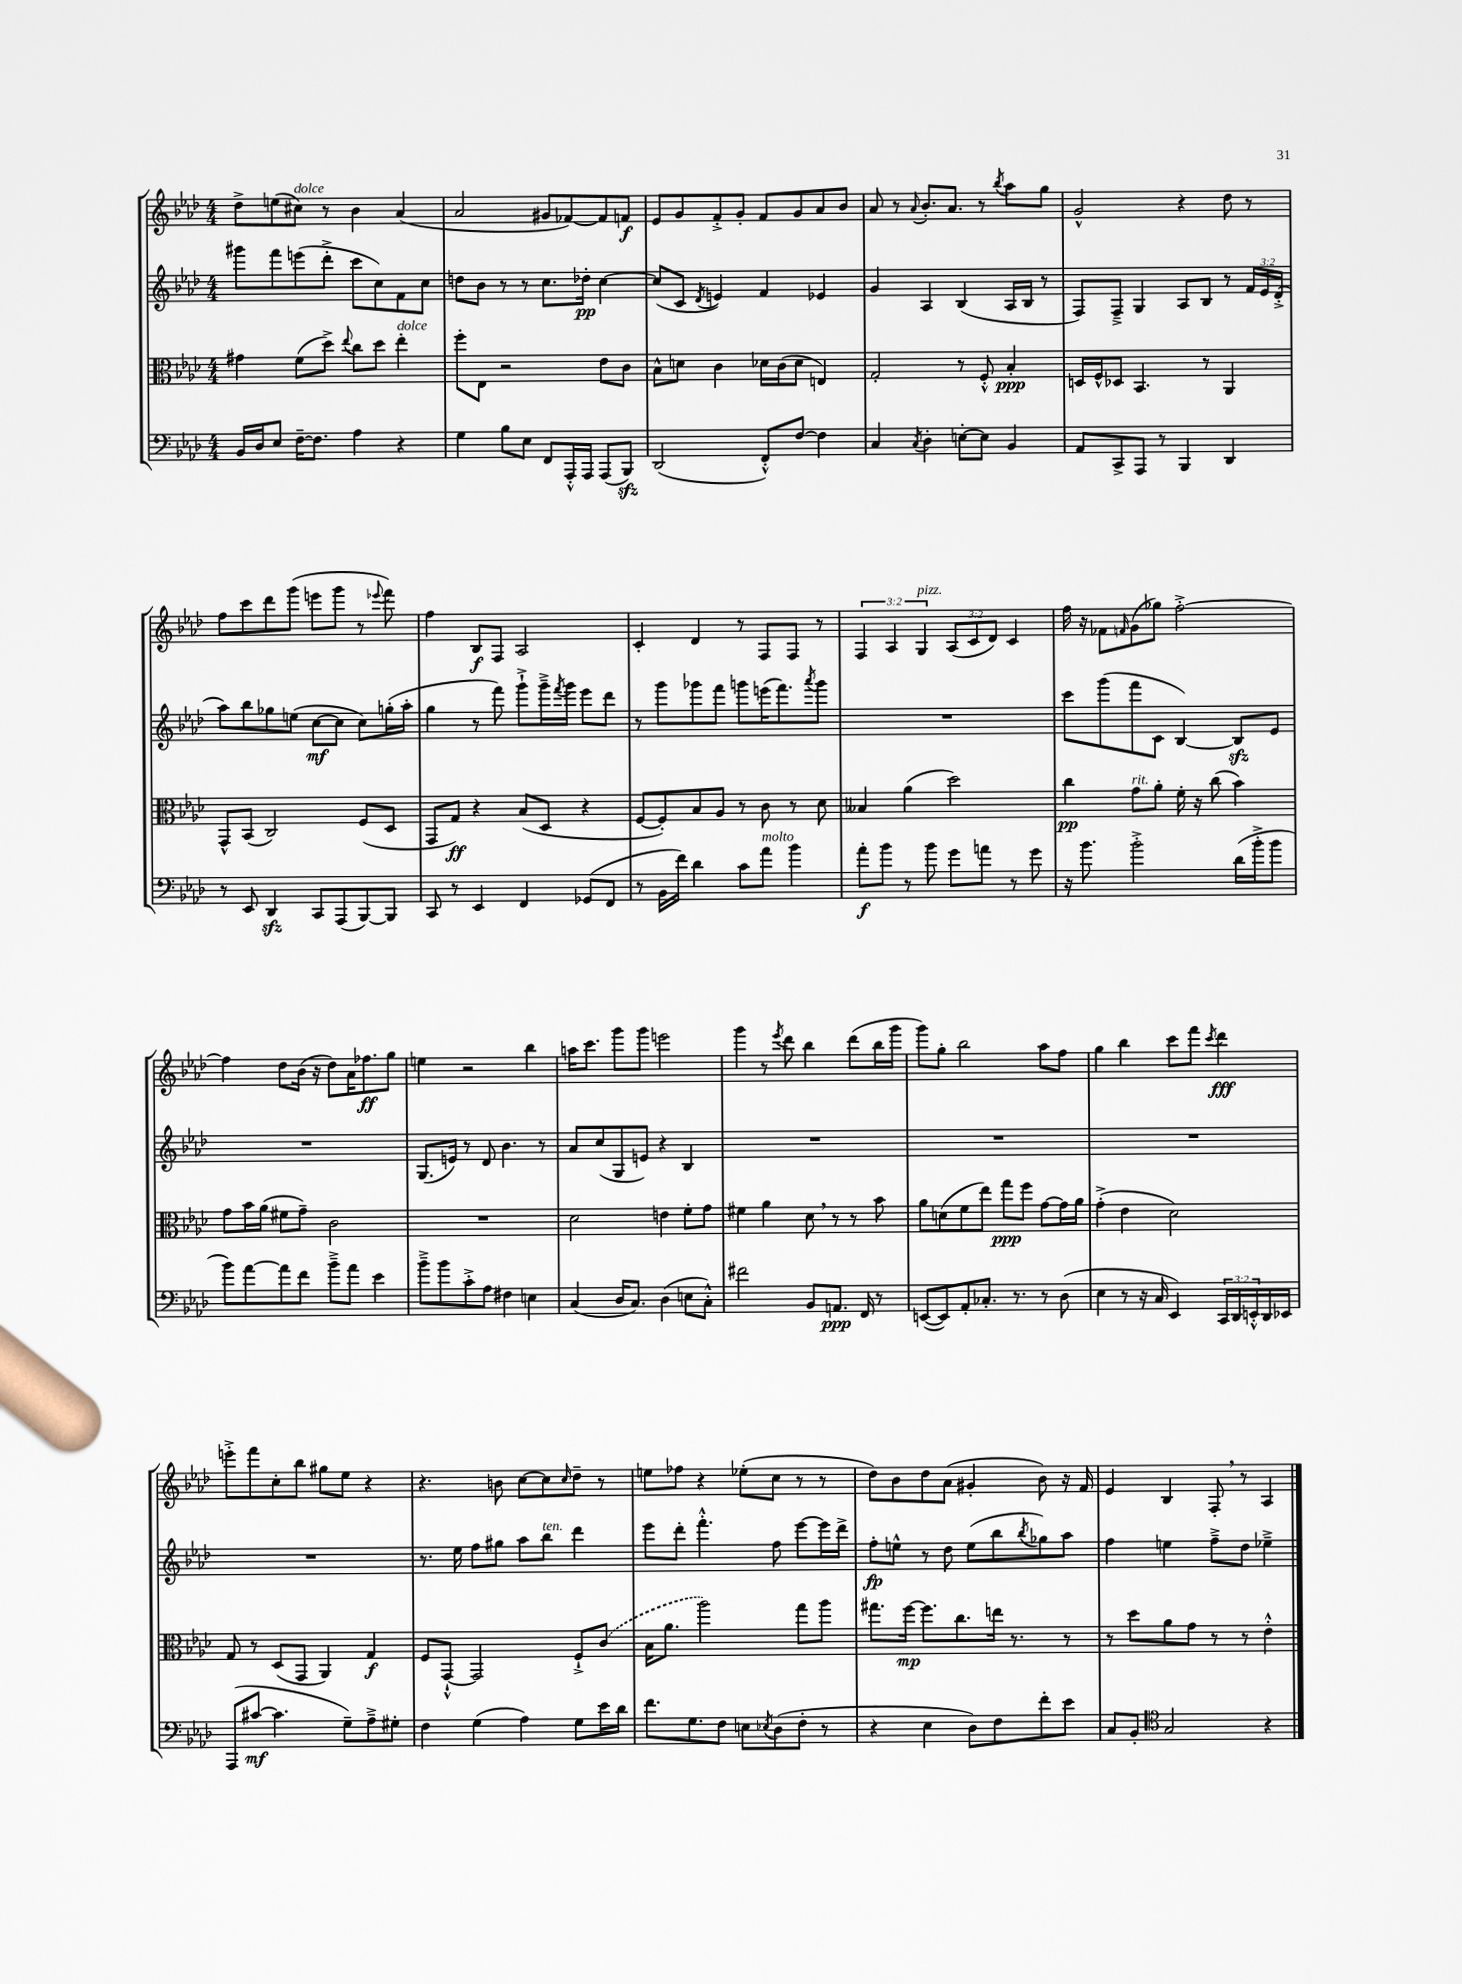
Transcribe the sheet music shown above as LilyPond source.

<<
\new StaffGroup <<
\new Staff = "s0" {
    \clef treble \key aes \major \numericTimeSignature \time 4/4 \override Staff.TupletNumber.text = #tuplet-number::calc-fraction-text
    des''8-> e''8( cis''8^\markup { \italic "dolce" }) r8 bes'4 aes'4( |
    aes'2 gis'8 fes'8~) fes'8 f'8\f |
    ees'8 g'8 f'8-.-> g'8-. f'8 g'8 aes'8 bes'8 |
    aes'8 r8 \appoggiatura { aes'8 } bes'8.-. aes'8. r8 \acciaccatura { bes''8 } aes''8 g''8 |
    g'2-^ r4 des''8 r8 |
    f''8 c'''8 des'''8 g'''8( e'''8 g'''8 r8 \appoggiatura { ees'''8 } f'''8) |
    f''4 bes8\f f8 aes2 |
    c'4-. des'4 r8 f8 f8 r8 |
    \tuplet 3/2 { f4 aes4 g4^\markup { \italic "pizz." } } \tuplet 3/2 { aes8( c'8 des'8) } c'4 |
    f''16 r16 fes'8 \grace { f'16 } g'8( ges''8) f''2~-.-> |
    f''4 des''8 bes'16( r16 des''8) aes'16 fes''8.\ff g''8 |
    e''4 r2 bes''4 |
    a''16 c'''8. g'''8 g'''8 e'''2 |
    g'''4 r8 \acciaccatura { ees'''8 } des'''8 bes''4 des'''8( bes''16 g'''16 |
    g'''8) g''8-. bes''2 aes''8 f''8 |
    g''4 bes''4 c'''8 f'''8 \acciaccatura { c'''8 } des'''4\fff |
    e'''8-.-> f'''8 c''8-. bes''8 gis''8 ees''8 r4 |
    r4. b'8 c''8~ c''8 \grace { c''16 } des''8-- r8 |
    e''8 fes''8 r4 ees''8-.( c''8 r8 r8 |
    des''8) bes'8 des''8 aes'8( gis'4-. bes'8) r16 f'16 |
    ees'4 bes4 f8-. \breathe r8 aes4 \bar "|." |
}
\new Staff = "s1" {
    \clef treble \key aes \major \numericTimeSignature \time 4/4 \override Staff.TupletNumber.text = #tuplet-number::calc-fraction-text
    gis'''8 f'''8 e'''8( des'''8-.-> c'''8 c''8) f'8 c''8 |
    d''8 bes'8 r8 r8 c''8. des''16-.\pp c''4~ |
    c''8( c'8 \acciaccatura { des'8 } e'4) f'4 ees'4 |
    g'4 aes4 bes4( aes16 bes16 r8 |
    f8) f8---> g4 aes8 bes8 r8 \tuplet 3/2 { f'16 ees'16 des'16-.->( } |
    aes''8) bes''8 ges''8 e''8( c''8~\mf c''8 c''8) g''16-.( aes''16-. |
    g''4 r8 f'''8) g'''8-!-> g'''16---> \acciaccatura { f'''8 } g'''16 ees'''8 des'''8 |
    r8 g'''8 ges'''8 f'''8 g'''8 e'''16( f'''8.) \acciaccatura { aes'''8 } g'''8 |
    R1 |
    c'''8 g'''8( f'''8 c'8 bes4~) bes8\sfz ees'8 |
    R1 |
    g8.( e'16) r8 des'8 bes'4. r8 |
    aes'8 c''8( g8 e'8) r4 bes4 |
    R1 |
    R1 |
    R1 |
    R1 |
    r8. ees''16 f''8 gis''8 aes''8 bes''8^\markup { \italic "ten." } des'''4 |
    ees'''8 des'''8-. f'''4.-.-^ f''8 ees'''8~ ees'''16 des'''16-> |
    f''8-.\fp e''8-^ r8 des''8 e''8( bes''8 \acciaccatura { bes''8 } ges''8) aes''8 |
    f''4 e''4 f''8---> des''8 ees''4---> \bar "|." |
}
\new Staff = "s2" {
    \clef alto \key aes \major \numericTimeSignature \time 4/4
    gis'4 f'8( des''8->) \appoggiatura { ees''8 } c''8 des''8 ees''4-.^\markup { \italic "dolce" } |
    f''8-. ees8 r2 ees'8 c'8 |
    bes8-^ d'8 c'4 des'16 c'16( des'8 e4) |
    g2-. r8 f8-.-^ bes4-.\ppp |
    d16 f16-^ des8 bes,4. r8 aes,4 |
    g,8-^ bes,8( c2) f8( des8 |
    g,8 g8\ff) r4 bes8( des8 r4 |
    f8~ f8-.) bes8 aes8 r8 c'8 r8 des'8 |
    beses4 aes'4( des''2) |
    c''4\pp g'8^\markup { \italic "rit." } aes'8-. f'16-. r16 c''8( bes'4) |
    g'8 bes'16 aes'16( fis'8 g'8--) c'2 |
    R1 |
    des'2 e'4 f'8-. g'8 |
    fis'4 aes'4 des'8 \breathe r8 r8 bes'8 |
    aes'8 d'8( f'8 ees''8) g''8\ppp f''8 g'8~ g'16 aes'16 |
    g'4-.->( ees'4 des'2) |
    g8 r8 des8( g,8 aes,4) g4\f |
    f8 g,8~-!-^ g,2 f8-!-> \once \slurDashed c'8( |
    bes16 aes'8. aes''2) g''8 aes''8 |
    gis''8. f''16~\mp f''8. c''8. e''16 r8. r8 |
    r8 des''8 aes'8 g'8 r8 r8 ees'4-.-^ \bar "|." |
}
\new Staff = "s3" {
    \clef bass \key aes \major \numericTimeSignature \time 4/4 \override Staff.TupletNumber.text = #tuplet-number::calc-fraction-text
    bes,16 des16 ees8 f16~-- f8. aes4 r4 |
    g4 bes8 ees8 f,8 aes,,16-.-^ aes,,16 aes,,8( bes,,8\sfz) |
    des,2( f,8-.-^) f8~ f4 |
    c4 \acciaccatura { c8 } des4-. e8~-. e8 bes,4 |
    aes,8 c,8-> aes,,8 r8 bes,,4 des,4 |
    r8 ees,8 des,4\sfz c,8 aes,,8( bes,,8~) bes,,8 |
    c,8 r8 ees,4 f,4 ges,8( f,8 |
    r8 bes,16 f'16) des'4 c'8 aes'8^\markup { \italic "molto" } bes'4 |
    aes'8-.\f bes'8 r8 bes'8 g'8 a'8 r8 g'8 |
    r16 bes'8. bes'2-.-> des'16( bes'16-.-> bes'8 |
    bes'8) aes'8~ aes'8 f'8 bes'8---> aes'8 ees'4 |
    bes'8---> bes'8 c'8-.-> aes8 fis4 e4 |
    c4( des16 c8.) des4( e8 c8-.-^) |
    fis'2 bes,8 a,8.\ppp f,16 r8 |
    e,8~( e,8) aes,8-. ces8.-. r8. r8 des8( |
    ees4 r8 r16 c16 ees,4) \tuplet 3/2 { c,16 des,16 e,16-.-^ } des,16 ees,16 |
    aes,,8( cis'8~\mf cis'4. g8--) aes8---> gis8-. |
    f4 g4( aes4) g8 ees'16 des'16 |
    f'8. g8. f8 e8 \acciaccatura { ees8 } des8( f8-. r8 |
    r4 ees4 des8) f8 f'8-. ees'8 |
    c8 bes,8-. \clef tenor g2 r4 \bar "|." |
}
>>
>>
\layout { \context { \Score \remove "Bar_number_engraver" } }
